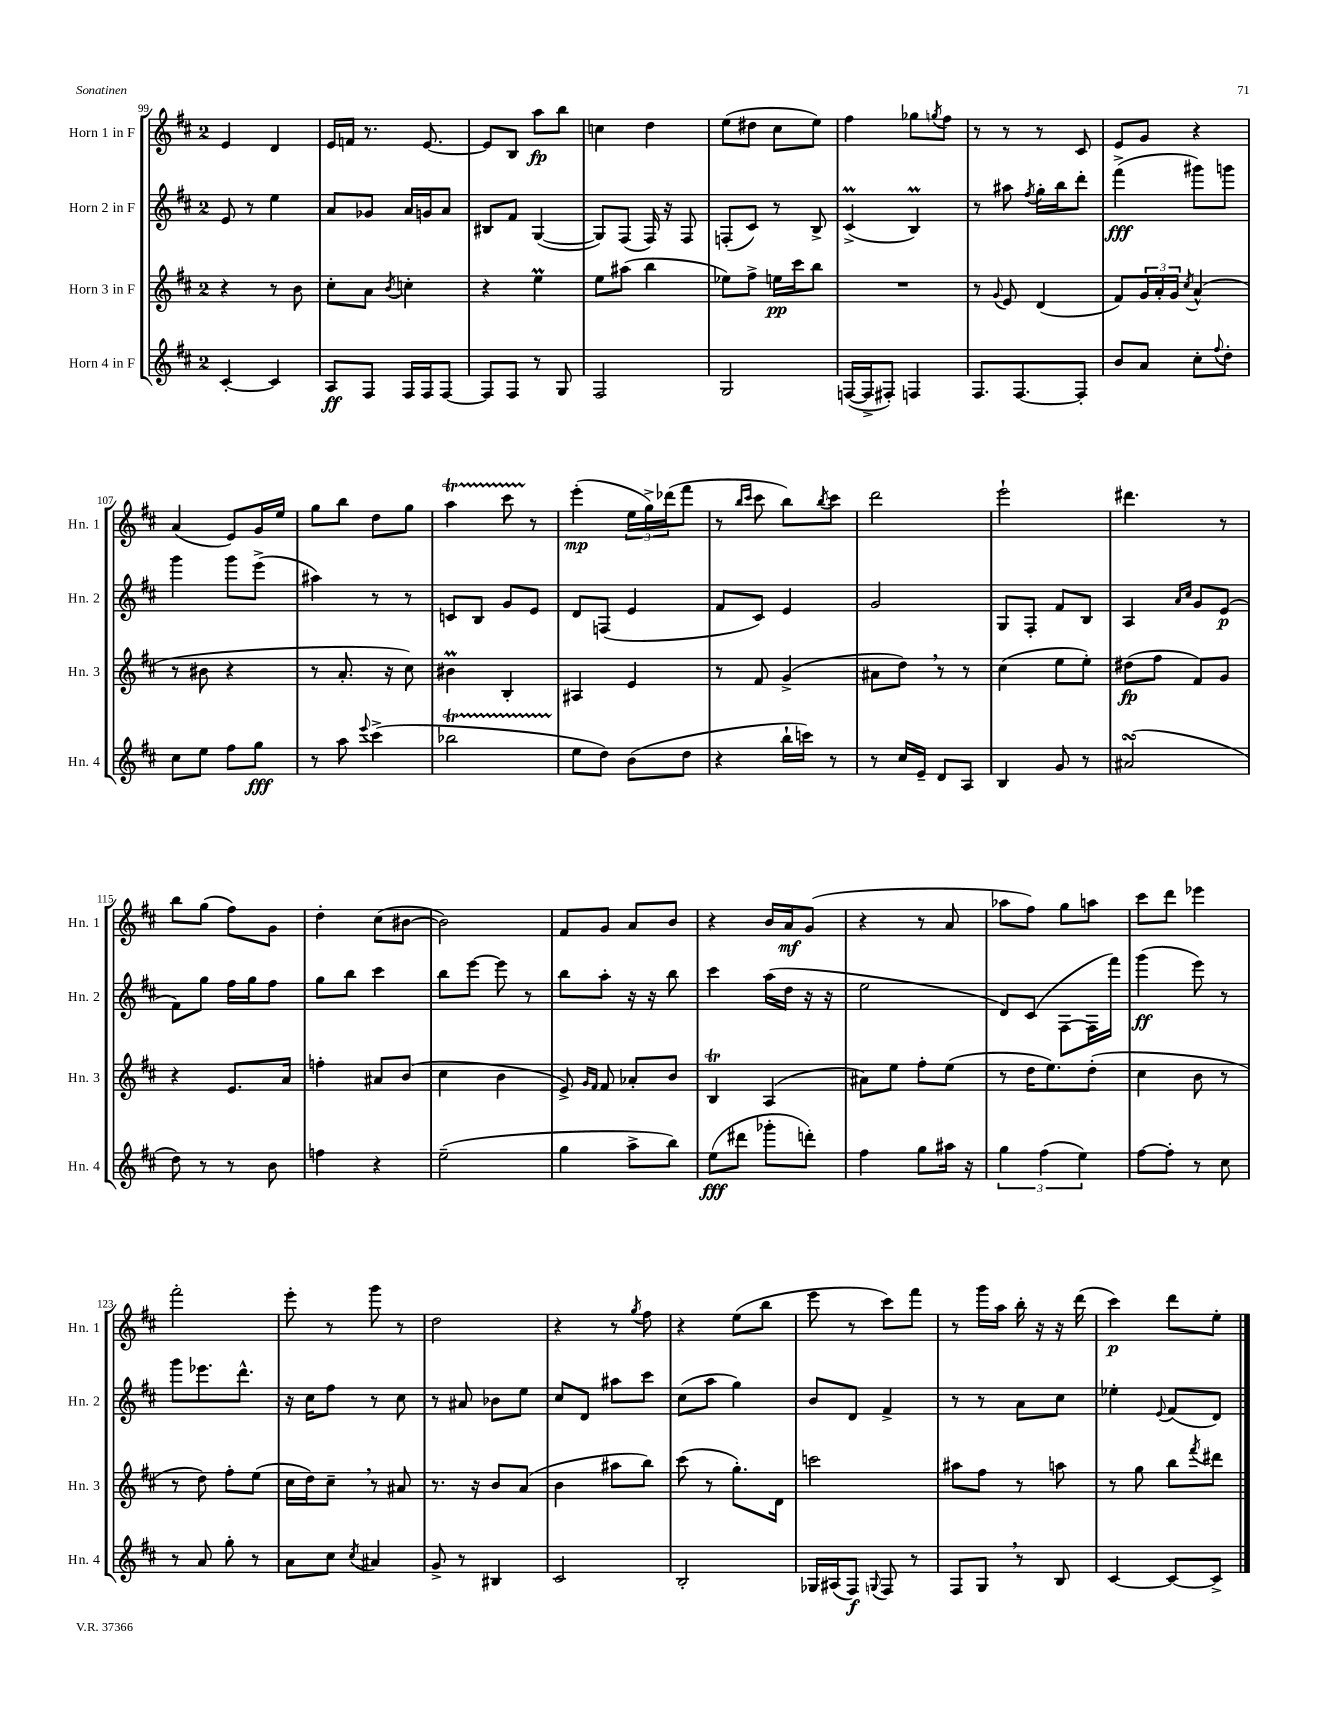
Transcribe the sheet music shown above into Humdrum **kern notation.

**kern	**dynam	**kern	**dynam	**kern	**dynam	**kern	**dynam
*part4	*part4	*part3	*part3	*part2	*part2	*part1	*part1
*staff4	*staff4	*staff3	*staff3	*staff2	*staff2	*staff1	*staff1
*I"Horn 4 in F	*	*I"Horn 3 in F	*	*I"Horn 2 in F	*	*I"Horn 1 in F	*
*I'Hn. 4	*	*I'Hn. 3	*	*I'Hn. 2	*	*I'Hn. 1	*
*clefG2	*	*clefG2	*	*clefG2	*	*clefG2	*
*k[f#c#]	*	*k[f#c#]	*	*k[f#c#]	*	*k[f#c#]	*
*M2/4	*	*M2/4	*	*M2/4	*	*M2/4	*
=99	=99	=99	=99	=99	=99	=99	=99
[4c#'/	.	4r	.	8e/	.	4e/	.
.	.	.	.	8r	.	.	.
4c#/]	.	8r	.	4ee\	.	4d/	.
.	.	8b\	.	.	.	.	.
=100	=100	=100	=100	=100	=100	=100	=100
8A/L	ff	8cc#'\L	.	8a/L	.	16e/LL	.
.	.	.	.	.	.	16fn/JJ	.
8F#/J	.	8a\J	.	8g-X/J	.	8.r	.
.	.	8qb/	.	.	.	.	.
16F#/LL	.	4ccn'\	.	16a/LL	.	.	.
16F#/J	.	.	.	16gn/J	.	[8.e/	.
[8F#/J	.	.	.	8a/J	.	.	.
=101	=101	=101	=101	=101	=101	=101	=101
8F#/L]	.	4r	.	8B#X/L	.	8e/L]	.
8F#/J	.	.	.	8f#/J	.	8B/J	.
8r	.	4eeM\	.	([4G/	.	8aa\L	fp
8G/	.	.	.	.	.	8bb\J	.
=102	=102	=102	=102	=102	=102	=102	=102
2F#/	.	8ee\L	.	8G/L])	.	4ccn\	.
.	.	(8aa#X\J	.	(8F#/J	.	.	.
.	.	4bb\	.	16F#/)	.	4dd\	.
.	.	.	.	16r	.	.	.
.	.	.	.	8F#/	.	.	.
=103	=103	=103	=103	=103	=103	=103	=103
2G/	.	8ee-X\L)	.	(8Fn'/L	.	(8ee\L	.
.	.	8ff#^\J	.	8c#/J)	.	8dd#X\J	.
.	.	16een\LL	pp	8r	.	8cc#\L	.
.	.	16ccc#\J	.	.	.	.	.
.	.	8bb\J	.	8B^/	.	8ee\J)	.
=104	=104	=104	=104	=104	=104	=104	=104
([16Fn/LL	.	2r	.	(4c#m^/	.	4ff#\	.
16F^/J]	.	.	.	.	.	.	.
8F#X'/J)	.	.	.	.	.	.	.
4Fn/	.	.	.	4BM/)	.	8gg-X\L	.
.	.	.	.	.	.	8qggn/	.
.	.	.	.	.	.	8ff#\J	.
=105	=105	=105	=105	=105	=105	=105	=105
8.F#/L	.	8r	.	8r	.	8r	.
.	.	8qqg/	.	.	.	.	.
.	.	8e/	.	8aa#X\	.	8r	.
[8.F#/	.	.	.	.	.	.	.
.	.	.	.	8qff#/	.	.	.
.	.	(4d/	.	16gg'\LL	.	8r	.
.	.	.	.	16bb\J	.	.	.
8F#'/J]	.	.	.	8ddd'\J	.	8c#/	.
=106	=106	=106	=106	=106	=106	=106	=106
8b/L	.	8f#/L)	.	(4fff#^\	fff	8e/L	.
8a/J	.	24g/L	.	.	.	8g/J	.
.	.	24a'/	.	.	.	.	.
.	.	24g/JJ	.	.	.	.	.
.	.	8qcc#/	.	.	.	.	.
8cc#'\L	.	(4a^^/	.	8ggg#X\L)	.	4r	.
8qqff#/	.	.	.	.	.	.	.
8dd'\J	.	.	.	8gggn\J	.	.	.
!!LO:LB:g=z
=107	=107	=107	=107	=107	=107	=107	=107
8cc#\L	.	8r	.	4ggg\	.	(4a/	.
8ee\J	.	8b#X\	.	.	.	.	.
8ff#\L	.	4r	.	8ggg\L	.	8e/L)	.
8gg\J	fff	.	.	(8eee^\J	.	16g/L	.
.	.	.	.	.	.	16ee/JJ	.
=108	=108	=108	=108	=108	=108	=108	=108
8r	.	8r	.	4aa#X\)	.	8gg\L	.
8aa\	.	8.a'/	.	.	.	8bb\J	.
8qqeee/	.	.	.	.	.	.	.
(4ccc#^\	.	.	.	8r	.	8dd\L	.
.	.	16r	.	.	.	.	.
.	.	8cc#\)	.	8r	.	8gg\J	.
=109	=109	=109	=109	=109	=109	=109	=109
2bb-XT\	.	4b#Xm\	.	8cn/L	.	4aaT\	.
.	.	.	.	8B/J	.	.	.
.	.	4B'/	.	8g/L	.	8ccc#TTT\	.
.	.	.	.	8e/J	.	8r	.
=110	=110	=110	=110	=110	=110	=110	=110
8ee\L	.	4A#X/	.	8d/L	.	(4eee'\	mp
8dd\J)	.	.	.	(8Fn/J	.	.	.
(8b\L	.	4e/	.	4e/	.	24ee\LL	.
.	.	.	.	.	.	24gg^\)	.
.	.	.	.	.	.	(24ddd-X\J	.
8dd\J	.	.	.	.	.	8fff#\J	.
=111	=111	=111	=111	=111	=111	=111	=111
4r	.	8r	.	8f#/L	.	8r	.
.	.	.	.	.	.	16qqbb/LL	.
.	.	.	.	.	.	16qqccc#/JJ	.
.	.	8f#/	.	8c#/J)	.	8ccc#\	.
16bb`\LL	.	(4g^/	.	4e/	.	8bb\L)	.
16cccn\JJ)	.	.	.	.	.	.	.
.	.	.	.	.	.	8qbb/	.
8r	.	.	.	.	.	8ccc#\J	.
=112	=112	=112	=112	=112	=112	=112	=112
8r	.	8a#X\L	.	2g/	.	2ddd\	.
16cc#/LL	.	8dd,\J)	.	.	.	.	.
16e~/JJ	.	.	.	.	.	.	.
8d/L	.	8r	.	.	.	.	.
8A/J	.	8r	.	.	.	.	.
=113	=113	=113	=113	=113	=113	=113	=113
4B/	.	(4cc#\	.	8G/L	.	2eee`\	.
.	.	.	.	8F#'/J	.	.	.
8g/	.	8ee\L	.	8f#/L	.	.	.
8r	.	8ee'\J)	.	8B/J	.	.	.
=114	=114	=114	=114	=114	=114	=114	=114
(2a#XsSsS/	.	(8dd#X\L	fp	4A/	.	4.ddd#X\	.
.	.	8ff#\J	.	.	.	.	.
.	.	.	.	16qqa/LL	.	.	.
.	.	.	.	16qqcc#/JJ	.	.	.
.	.	8f#/L)	.	8g/L	.	.	.
.	.	8g/J	.	(8e/J	p	8r	.
!!LO:LB:g=z
=115	=115	=115	=115	=115	=115	=115	=115
8dd\)	.	4r	.	8f#\L)	.	8bb\L	.
8r	.	.	.	8gg\J	.	(8gg\J	.
8r	.	8.e/L	.	16ff#\LL	.	8ff#\L)	.
.	.	.	.	16gg\J	.	.	.
8b\	.	.	.	8ff#\J	.	8g\J	.
.	.	16a/Jk	.	.	.	.	.
=116	=116	=116	=116	=116	=116	=116	=116
4ffn\	.	4ffn'\	.	8gg\L	.	4dd'\	.
.	.	.	.	8bb\J	.	.	.
4r	.	8a#X/L	.	4ccc#\	.	(8cc#\L	.
.	.	(8b/J	.	.	.	[8b#X\J	.
=117	=117	=117	=117	=117	=117	=117	=117
(2ee~\	.	4cc#\	.	8bb\L	.	2b#\])	.
.	.	.	.	[8eee\J	.	.	.
.	.	4b\	.	8eee\]	.	.	.
.	.	.	.	8r	.	.	.
=118	=118	=118	=118	=118	=118	=118	=118
4gg\	.	8e^/)	.	8bb\L	.	8f#/L	.
.	.	16qqg/LL	.	.	.	.	.
.	.	16qqf#/JJ	.	.	.	.	.
.	.	8f#/	.	8aa'\J	.	8g/J	.
8aa^\L	.	8a-X'/L	.	16r	.	8a/L	.
.	.	.	.	16r	.	.	.
8bb\J)	.	8b/J	.	8bb\	.	8b/J	.
=119	=119	=119	=119	=119	=119	=119	=119
(8ee\L	fff	4BT/	.	4ccc#\	.	4r	.
8ddd#X\J	.	.	.	.	.	.	.
8ggg-X'\L	.	(4A/	.	(16aa\LL	.	16b/LL	.
.	.	.	.	16dd\JJ	.	16a/J	mf
8dddn'\J)	.	.	.	16r	.	(8g/J	.
.	.	.	.	16r	.	.	.
=120	=120	=120	=120	=120	=120	=120	=120
4ff#\	.	8a#X\L)	.	2ee\	.	4r	.
.	.	8ee\J	.	.	.	.	.
8gg\L	.	8ff#'\L	.	.	.	8r	.
16aa#X\Jk	.	(8ee\J	.	.	.	8a/	.
16r	.	.	.	.	.	.	.
=121	=121	=121	=121	=121	=121	=121	=121
6gg\	.	8r	.	8d/L)	.	8aa-X\L	.
.	.	16dd\KL	.	(8c#/J	.	8ff#\J)	.
(6ff#\	.	.	.	.	.	.	.
.	.	8.ee\)	.	.	.	.	.
.	.	.	.	[8F#\L	.	8gg\L	.
6ee\)	.	.	.	.	.	.	.
.	.	(8dd'\J	.	16F#\L]	.	8aan\J	.
.	.	.	.	16fff#\JJ)	.	.	.
=122	=122	=122	=122	=122	=122	=122	=122
[8ff#\L	.	4cc#\	.	(4ggg\	ff	8ccc#\L	.
8ff#'\J]	.	.	.	.	.	8ddd\J	.
8r	.	8b\	.	8eee\)	.	4eee-X\	.
8cc#\	.	8r	.	8r	.	.	.
!!LO:LB:g=z
=123	=123	=123	=123	=123	=123	=123	=123
8r	.	8r	.	8ggg\L	.	2fff#'\	.
8a/	.	8dd\)	.	8.eee-X\	.	.	.
8gg'\	.	8ff#'\L	.	.	.	.	.
.	.	.	.	8.ddd^^\J	.	.	.
8r	.	(8ee\J	.	.	.	.	.
=124	=124	=124	=124	=124	=124	=124	=124
8a\L	.	16cc#\LL	.	16r	.	8eee'\	.
.	.	16dd\J)	.	16cc#\KL	.	.	.
8cc#\J	.	8cc#~,\J	.	8ff#\J	.	8r	.
8qcc#/	.	.	.	.	.	.	.
4a#X/	.	8r	.	8r	.	8ggg\	.
.	.	8a#X/	.	8cc#\	.	8r	.
=125	=125	=125	=125	=125	=125	=125	=125
8g^/	.	8.r	.	8r	.	2dd\	.
8r	.	.	.	8a#X/	.	.	.
.	.	16r	.	.	.	.	.
4B#X/	.	8b/L	.	8b-X\L	.	.	.
.	.	(8a/J	.	8ee\J	.	.	.
=126	=126	=126	=126	=126	=126	=126	=126
2c#/	.	4b\	.	8cc#/L	.	4r	.
.	.	.	.	8d/J	.	.	.
.	.	8aa#X\L	.	8aa#X\L	.	8r	.
.	.	.	.	.	.	8qgg/	.
.	.	8bb\J)	.	8ccc#\J	.	8ff#\	.
=127	=127	=127	=127	=127	=127	=127	=127
2B'/	.	(8ccc#\	.	(8cc#\L	.	4r	.
.	.	8r	.	8aa\J	.	.	.
.	.	8.gg'\L)	.	4gg\)	.	(8ee\L	.
.	.	.	.	.	.	8bb\J	.
.	.	16d\Jk	.	.	.	.	.
=128	=128	=128	=128	=128	=128	=128	=128
16G-X/LL	.	2cccn\	.	8b/L	.	8eee\	.
(16A#X/J	.	.	.	.	.	.	.
8F#/J)	f	.	.	8d/J	.	8r	.
8qqGn/	.	.	.	.	.	.	.
8F#/	.	.	.	4f#^/	.	8ccc#\L)	.
8r	.	.	.	.	.	8fff#\J	.
=129	=129	=129	=129	=129	=129	=129	=129
8F#/L	.	8aa#X\L	.	8r	.	8r	.
8G,/J	.	8ff#\J	.	8r	.	16ggg\LL	.
.	.	.	.	.	.	16aa\JJ	.
8r	.	8r	.	8a\L	.	16bb'\	.
.	.	.	.	.	.	16r	.
8B/	.	8aan\	.	8cc#\J	.	16r	.
.	.	.	.	.	.	(16ddd\	.
=130	=130	=130	=130	=130	=130	=130	=130
[4c#/	.	8r	.	4ee-X'\	.	4ccc#\)	p
.	.	8gg\	.	.	.	.	.
.	.	.	.	8qqe/	.	.	.
8c#/L_	.	8bb\L	.	(8f#/L	.	8ddd\L	.
.	.	8qfff#/	.	.	.	.	.
8c#^/J]	.	8ddd#X\J	.	8d/J)	.	8ee'\J	.
==	==	==	==	==	==	==	==
*-	*-	*-	*-	*-	*-	*-	*-
